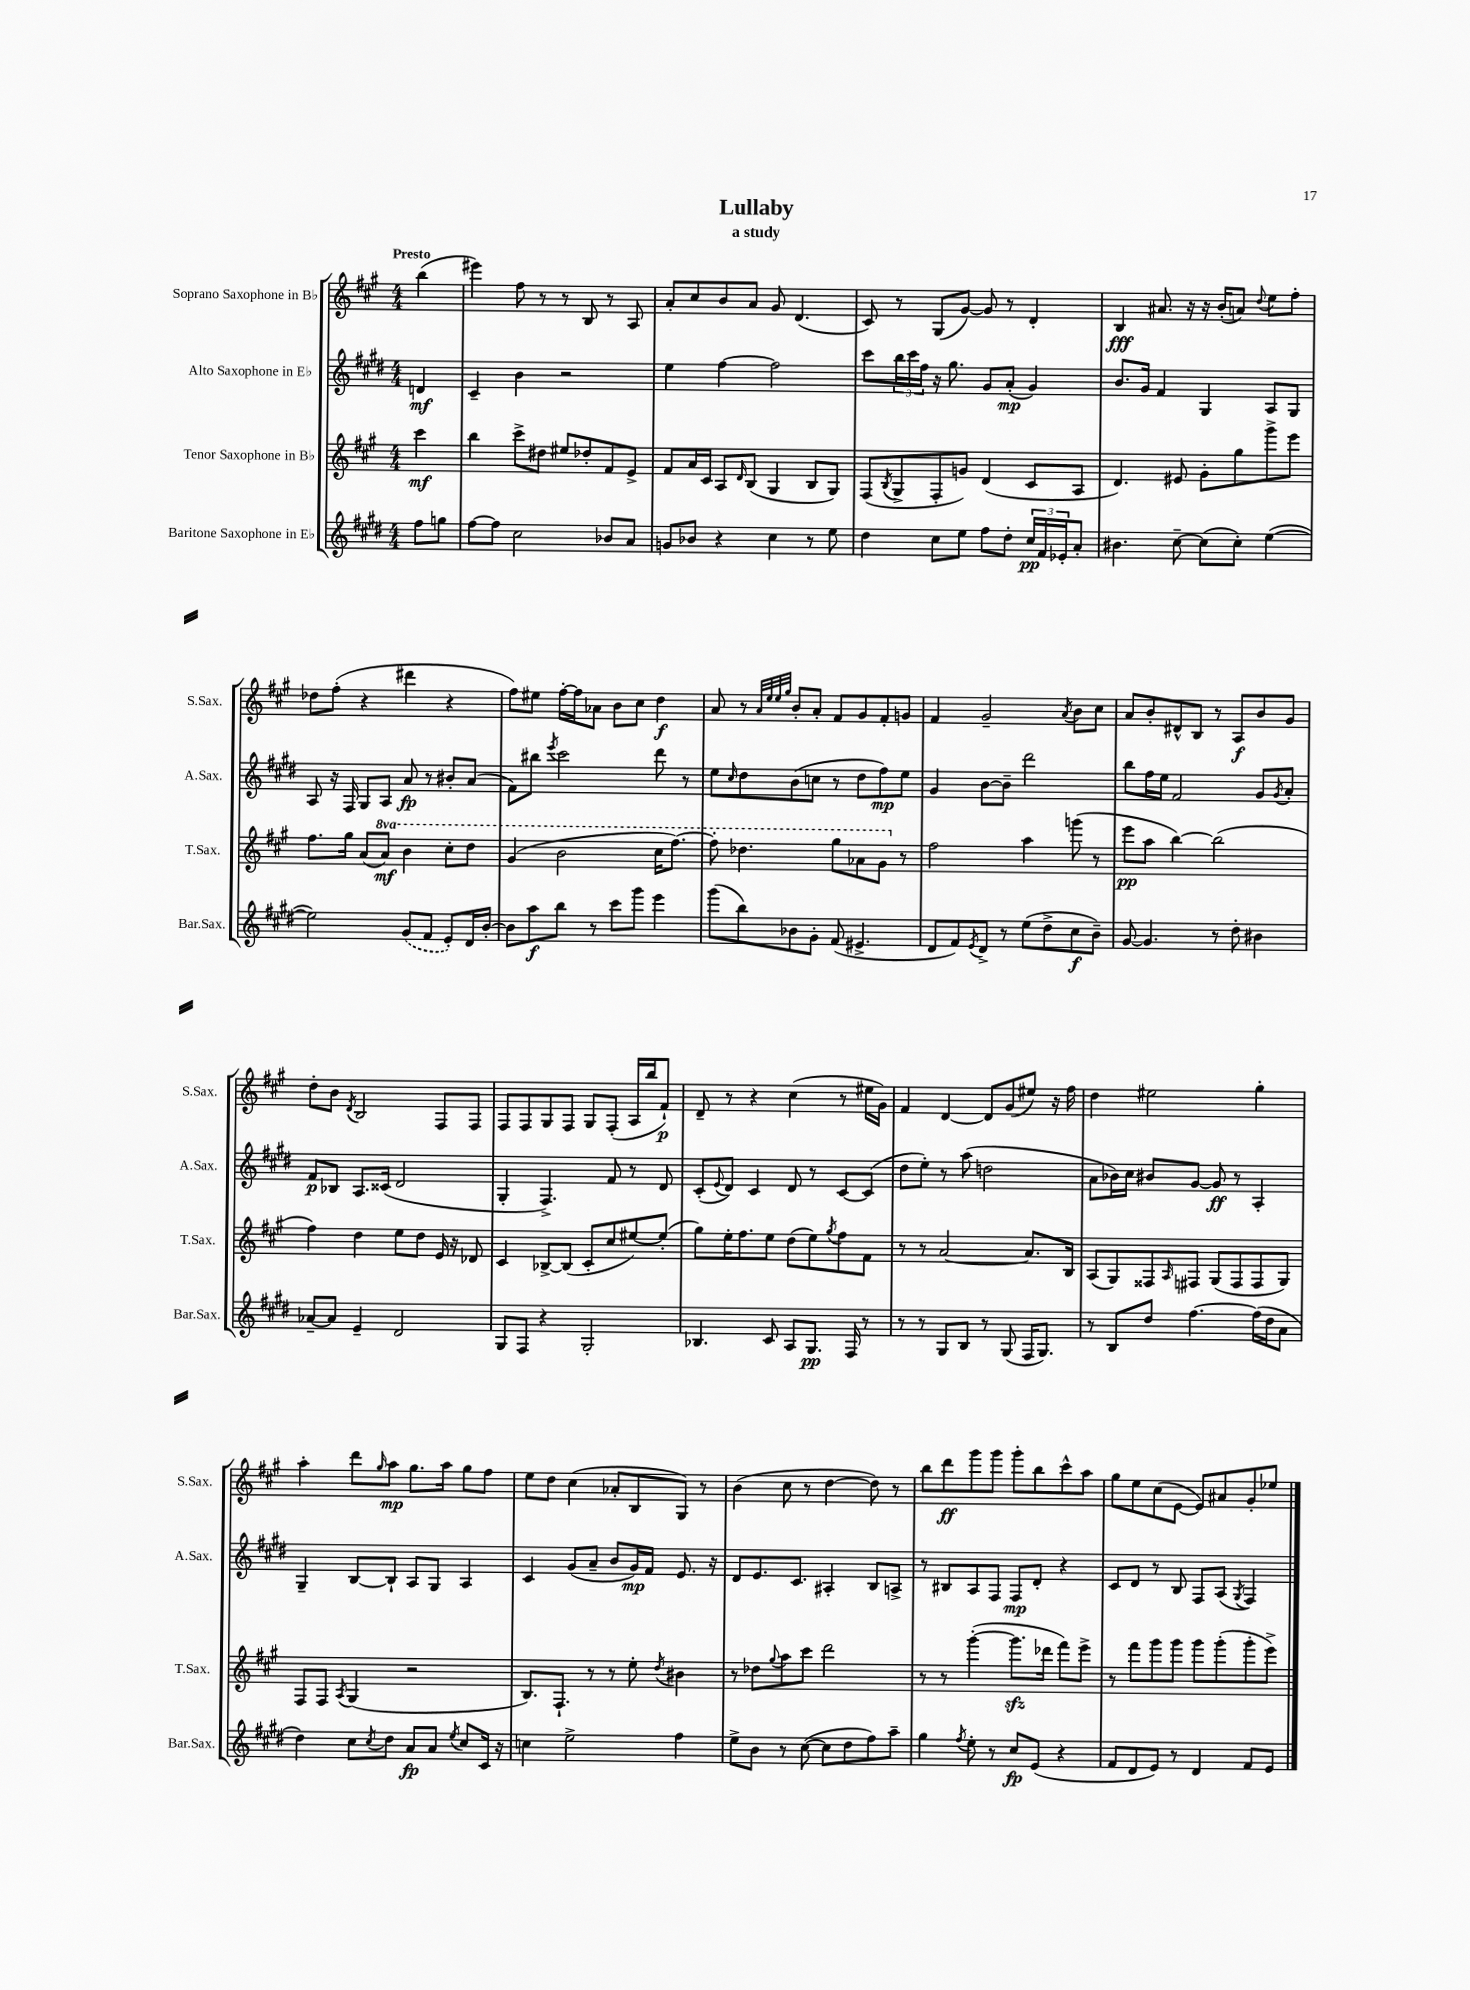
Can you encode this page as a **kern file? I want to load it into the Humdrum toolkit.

**kern	**dynam	**kern	**dynam	**kern	**dynam	**kern	**dynam
*part4	*part4	*part3	*part3	*part2	*part2	*part1	*part1
*staff4	*staff4	*staff3	*staff3	*staff2	*staff2	*staff1	*staff1
*I"Baritone Saxophone in E♭	*	*I"Tenor Saxophone in B♭	*	*I"Alto Saxophone in E♭	*	*I"Soprano Saxophone in B♭	*
*I'Bar.Sax.	*	*I'T.Sax.	*	*I'A.Sax.	*	*I'S.Sax.	*
*clefG2	*	*clefG2	*	*clefG2	*	*clefG2	*
*k[f#c#g#d#]	*	*k[f#c#g#]	*	*k[f#c#g#d#]	*	*k[f#c#g#]	*
*M4/4	*	*M4/4	*	*M4/4	*	*M4/4	*
=	=	=	=	=	=	=	=
!	!	!	!	!	!	!LO:TX:a:B:t=Presto	!
8ff#\L	.	4ccc#\	mf	4dn/	mf	(4bb\	.
8ggn\J	.	.	.	.	.	.	.
=1	=1	=1	=1	=1	=1	=1	=1
[8ff#\L	.	4bb\	.	4c#~/	.	4eee#X\)	.
8ff#\J]	.	.	.	.	.	.	.
2cc#\	.	8ccc#^\L	.	4b\	.	8ff#\	.
.	.	8dd#X\J	.	.	.	8r	.
.	.	8ee#X/L	.	2r	.	8r	.
.	.	8dd-X'/	.	.	.	8B/	.
8b-X/L	.	8f#/	.	.	.	8r	.
8a/J	.	8e^/J	.	.	.	8A/	.
=2	=2	=2	=2	=2	=2	=2	=2
8gn/L	.	8f#/L	.	4ee\	.	8a'/L	.
8b-X/J	.	16a/L	.	.	.	8cc#/	.
.	.	16c#/JJ	.	.	.	.	.
4r	.	8A/L	.	[4ff#\	.	8b/	.
.	.	16qqd/	.	.	.	.	.
.	.	(8B/J	.	.	.	8a/J	.
4cc#\	.	4G#/	.	2ff#\]	.	8g#/	.
.	.	.	.	.	.	(4.d/	.
8r	.	8B/L	.	.	.	.	.
8ee\	.	8G#/J)	.	.	.	.	.
=3	=3	=3	=3	=3	=3	=3	=3
4dd#\	.	(8F#/L	.	8ccc#\L	.	8c#/)	.
.	.	8qB/	.	.	.	.	.
.	.	8G#^/	.	24bb\L	.	8r	.
.	.	.	.	24ccc#\	.	.	.
.	.	.	.	24ff#\JJ	.	.	.
8cc#\L	.	8F#'/	.	16r	.	(8G#/L	.
.	.	.	.	8.gg#\	.	.	.
8ee\J	.	8gn/J)	.	.	.	[8g#/J)	.
8ff#\L	.	(4d/	.	8g#/L	.	8g#/]	.
8dd#'\J	.	.	.	(8a'/J	mp	8r	.
24cc#/LL	pp	8c#/L	.	4g#/)	.	4d'/	.
24f#/	.	.	.	.	.	.	.
24e-X'/J	.	.	.	.	.	.	.
8a'/J	.	8A/J	.	.	.	.	.
=4	=4	=4	=4	=4	=4	=4	=4
4.b#X\	.	4.d/)	.	8.b/L	.	4B/	fff
.	.	.	.	16g#/Jk	.	.	.
.	.	.	.	4f#/	.	8.a#X/	.
[8cc#~\	.	8e#X/	.	.	.	.	.
.	.	.	.	.	.	16r	.
(8cc#\L]	.	8g#'\L	.	4G#/	.	16r	.
.	.	.	.	.	.	(16b'/KL	.
8cc#'\J)	.	8gg#\	.	.	.	8an/J)	.
.	.	.	.	.	.	8qqdd/	.
([4ee\	.	8ggg#^\	.	8A/L	.	8ee\L	.
.	.	8eee\J	.	8G#/J	.	8ff#'\J	.
!!LO:LB:g=z
=5	=5	=5	=5	=5	=5	=5	=5
2ee\])	.	8.ff#\L	.	8A/	.	8dd-X\L	.
.	.	.	.	16r	.	(8ff#'\J	.
.	.	16gg#\Jk	.	16F#/	.	.	.
.	.	(8a/L	.	8G#/L	.	4r	.
*	*	*8va	*	*	*	*	*
.	.	8aa/J)	mf	8A/J	.	.	.
(8g#/L	.	4bb\	.	8a/	fp	4ddd#X\	.
8f#/J	.	.	.	8r	.	.	.
8e'/L)	.	8ccc#'\L	.	8b#X'/L	.	4r	.
16d#/L	.	8ddd\J	.	(8a/J	.	.	.
[16b'/JJ	.	.	.	.	.	.	.
=6	=6	=6	=6	=6	=6	=6	=6
8b\L]	.	(4gg#/	.	8f#\L)	.	8ff#\L)	.
8aa\	f	.	.	8bb#X\J	.	8ee#X\J	.
.	.	.	.	8qeee/	.	.	.
8bb\J	.	2bb\	.	2ccc#\	.	[16ff#'\LL	.
.	.	.	.	.	.	16ff#\J]	.
8r	.	.	.	.	.	8a-X\J	.
8ccc#\L	.	.	.	.	.	8b\L	.
8ggg#\J	.	.	.	.	.	8cc#\J	.
4eee\	.	16ccc#\KL	.	8ddd#\	.	4dd\	f
.	.	[8.fff#\J)	.	.	.	.	.
.	.	.	.	8r	.	.	.
=7	=7	=7	=7	=7	=7	=7	=7
(8ggg#\L	.	8fff#'\]	.	8ee\L	.	8a/	.
.	.	.	.	16qqcc#/	.	.	.
8bb\)	.	4.ddd-X\	.	8dd#\	.	8r	.
.	.	.	.	.	.	32qqa/LLL	.
.	.	.	.	.	.	32qqee/	.
.	.	.	.	.	.	32qqee/	.
.	.	.	.	.	.	32qqgg#/JJJ	.
8b-X\	.	.	.	(8b\	.	8b'/L	.
8g#'\J	.	.	.	8ccn\J	.	8a'/J	.
(8f#/	.	8ggg#\L	.	8r	.	8f#/L	.
4.e#X^/	.	8aa-X\	.	8dd#\L	.	8g#/	.
.	.	8gg#\J	.	8ff#\)	mp	8f#'/	.
*	*	*X8va	*	*	*	*	*
.	.	8r	.	8ee\J	.	8gn/J	.
=8	=8	=8	=8	=8	=8	=8	=8
8d#/L	.	2ff#\	.	4g#/	.	4f#/	.
8f#/)	.	.	.	.	.	.	.
8qe/	.	.	.	.	.	.	.
8d#^/J	.	.	.	[8b\L	.	2g#~/	.
8r	.	.	.	8b~\J]	.	.	.
(8ee\L	.	4aa\	.	2ddd#\	.	.	.
8dd#^\	.	.	.	.	.	.	.
.	.	.	.	.	.	8qa/	.
8cc#\	f	(8gggn\	.	.	.	8b\L	.
8b~\J)	.	8r	.	.	.	8cc#\J	.
=9	=9	=9	=9	=9	=9	=9	=9
[8g#/	.	8eee\L	pp	8bb\L	.	8a/L	.
4.g#/]	.	8aa\J	.	16ff#\L	.	8b'/	.
.	.	.	.	16ee\JJ	.	.	.
.	.	[4bb\)	.	2f#/	.	8d#X^^/	.
.	.	.	.	.	.	8B/J	.
8r	.	(2bb\]	.	.	.	8r	.
8dd#'\	.	.	.	.	.	8A/L	f
4b#X\	.	.	.	8g#/L	.	8b/	.
.	.	.	.	8qg#/	.	.	.
.	.	.	.	8a'/J	.	8g#/J	.
!!LO:LB:g=z
=10	=10	=10	=10	=10	=10	=10	=10
[8a-X~/L	.	4ff#\)	.	8f#/L	p	8dd'\L	.
8a-/J]	.	.	.	8B-X/J	.	8b\J	.
.	.	.	.	.	.	8qd/	.
4e~/	.	4dd\	.	8.A/L	.	2B/	.
.	.	.	.	(16c##X/Jk	.	.	.
2d#/	.	8ee\L	.	2d#/	.	.	.
.	.	8dd\J	.	.	.	.	.
.	.	16e/	.	.	.	8F#/L	.
.	.	16r	.	.	.	.	.
.	.	8d-X/	.	.	.	8F#/J	.
=11	=11	=11	=11	=11	=11	=11	=11
8G#/L	.	4c#/	.	4G#'/	.	8F#/L	.
8F#/J	.	.	.	.	.	8F#/	.
4r	.	[8B-X^/L	.	4.F#^/)	.	8G#/	.
.	.	(8B-/J]	.	.	.	8F#/J	.
2G#'/	.	8c#'/L	.	.	.	8G#/L	.
.	.	8cc#/	.	8f#/	.	(8F#'/J	.
.	.	[8ee#X/)	.	8r	.	16A/LL	.
.	.	.	.	.	.	16bb/J	.
.	.	(8ee#'/J]	.	8d#/	.	8f#`/J)	p
=12	=12	=12	=12	=12	=12	=12	=12
4.B-X/	.	8gg#\L)	.	(8c#'/L	.	8d~/	.
.	.	.	.	8qqe/	.	.	.
.	.	16ee'\K	.	8d#/J)	.	8r	.
.	.	8.ff#\	.	.	.	.	.
.	.	.	.	4c#/	.	4r	.
8c#/	.	8ee\J	.	.	.	.	.
8A/L	.	(8dd\L	.	8d#/	.	(4cc#\	.
8.G#/J	pp	8ee\)	.	8r	.	.	.
.	.	8qgg#/	.	.	.	.	.
.	.	8ff#\	.	[8c#/L	.	8r	.
16F#/	.	.	.	.	.	.	.
8r	.	8f#\J	.	(8c#/J]	.	16ee#X\LL	.
.	.	.	.	.	.	16g#\JJ)	.
=13	=13	=13	=13	=13	=13	=13	=13
8r	.	8r	.	8dd#\L	.	4f#/	.
8r	.	8r	.	8ee'\J)	.	.	.
8G#/L	.	[2a/	.	8r	.	[4d/	.
8B/J	.	.	.	(8aa\	.	.	.
8r	.	.	.	2ddn\	.	8d/L]	.
(8G#/	.	.	.	.	.	(8g#/	.
16F#/KL	.	8.a/L]	.	.	.	8ee#X/J)	.
8.G#/J)	.	.	.	.	.	.	.
.	.	.	.	.	.	16r	.
.	.	16B/Jk	.	.	.	16ff#\	.
=14	=14	=14	=14	=14	=14	=14	=14
8r	.	(8A/L	.	8a\L	.	4dd\	.
8B/L	.	8G#/)	.	16b-X\L)	.	.	.
.	.	.	.	16cc#\JJ	.	.	.
8dd#/J	.	8F##X/	.	8b#X/L	.	2ee#X\	.
.	.	16qqA/	.	.	.	.	.
[4.ff#\	.	8F#X/J	.	[8g#/J	.	.	.
.	.	(8G#/L	.	8g#/]	ff	.	.
.	.	8F#/	.	8r	.	.	.
(16ff#\LL]	.	8F#/	.	4A'/	.	4gg#'\	.
16dd#\J	.	.	.	.	.	.	.
8a\J	.	8G#/J)	.	.	.	.	.
!!LO:LB:g=z
=15	=15	=15	=15	=15	=15	=15	=15
4dd#\)	.	8F#/L	.	4G#~/	.	4aa'\	.
.	.	8F#/J	.	.	.	.	.
.	.	8qA/	.	.	.	.	.
8cc#\L	.	(4G#/	.	[8B/L	.	8ddd\L	.
8qcc#/	.	.	.	.	.	16qqgg#/	.
8dd#\J	.	.	.	8B`/J]	.	8aa\J	mp
8a/L	fp	2r	.	8A/L	.	8.gg#\L	.
8a/J	.	.	.	8G#/J	.	.	.
.	.	.	.	.	.	16aa\Jk	.
8qee/	.	.	.	.	.	.	.
8cc#/L	.	.	.	4A/	.	8gg#\L	.
16c#/Jk	.	.	.	.	.	8ff#\J	.
16r	.	.	.	.	.	.	.
=16	=16	=16	=16	=16	=16	=16	=16
4ccn\	.	8.B/L)	.	4c#/	.	8ee\L	.
.	.	.	.	.	.	8dd\J	.
.	.	8.F#`/J	.	.	.	.	.
2ee^\	.	.	.	(8g#/L	.	(4cc#\	.
.	.	8r	.	8a~/J	.	.	.
.	.	8r	.	8b/L	.	8a-X'/L	.
.	.	8ee'\	.	16g#/L)	mp	8B/	.
.	.	.	.	16f#/JJ	.	.	.
.	.	8qdd/	.	.	.	.	.
4ff#\	.	4b#X\	.	8.e/	.	8G#/J)	.
.	.	.	.	.	.	8r	.
.	.	.	.	16r	.	.	.
=17	=17	=17	=17	=17	=17	=17	=17
8ee^\L	.	8r	.	8d#/L	.	(4b\	.
8b\J	.	8dd-X\L	.	8.e/	.	.	.
.	.	8qqgg#/	.	.	.	.	.
8r	.	8aa\	.	.	.	8cc#\	.
.	.	.	.	8.c#/J	.	.	.
([8cc#\	.	8ccc#\J	.	.	.	8r	.
8cc#\L]	.	2ddd\	.	4A#X'/	.	[4dd\	.
8dd#\	.	.	.	.	.	.	.
8ff#\)	.	.	.	8B/L	.	8dd\])	.
8aa~\J	.	.	.	8An^/J	.	8r	.
=18	=18	=18	=18	=18	=18	=18	=18
4gg#\	.	8r	.	8r	.	8bb\L	.
.	.	8r	.	8B#X/L	.	8ddd\	ff
8qff#/	.	.	.	.	.	.	.
8ee'\	.	([4ggg#'\	.	8A/	.	8ggg#\	.
8r	.	.	.	8F#/J	.	8ggg#\J	.
8cc#/L	fp	8.ggg#zz\L]	.	8F#/L	mp	8ggg#'\L	.
(8e/J	.	.	.	8d#'/J	.	8bb\	.
.	.	16ddd-X\Jk	.	.	.	.	.
4r	.	8fff#\L)	.	4r	.	8ccc#^^\	.
.	.	8eee^\J	.	.	.	8aa\J	.
=19	=19	=19	=19	=19	=19	=19	=19
8f#/L	.	8r	.	8c#/L	.	8gg#\L	.
8d#/	.	8fff#\L	.	8d#/J	.	8ee\	.
8e/J)	.	8ggg#\	.	8r	.	(8cc#\	.
8r	.	8ggg#\J	.	8B/	.	[8e\J	.
4d#/	.	8ggg#\L	.	8F#/L	.	8e/L])	.
.	.	(8ggg#'\	.	(8A/J	.	8a#X/	.
.	.	.	.	8qG#/	.	.	.
8f#/L	.	8ggg#'\	.	4F#/)	.	8g#'/	.
8e/J	.	8eee^\J)	.	.	.	8ee-X/J	.
==	==	==	==	==	==	==	==
*-	*-	*-	*-	*-	*-	*-	*-
